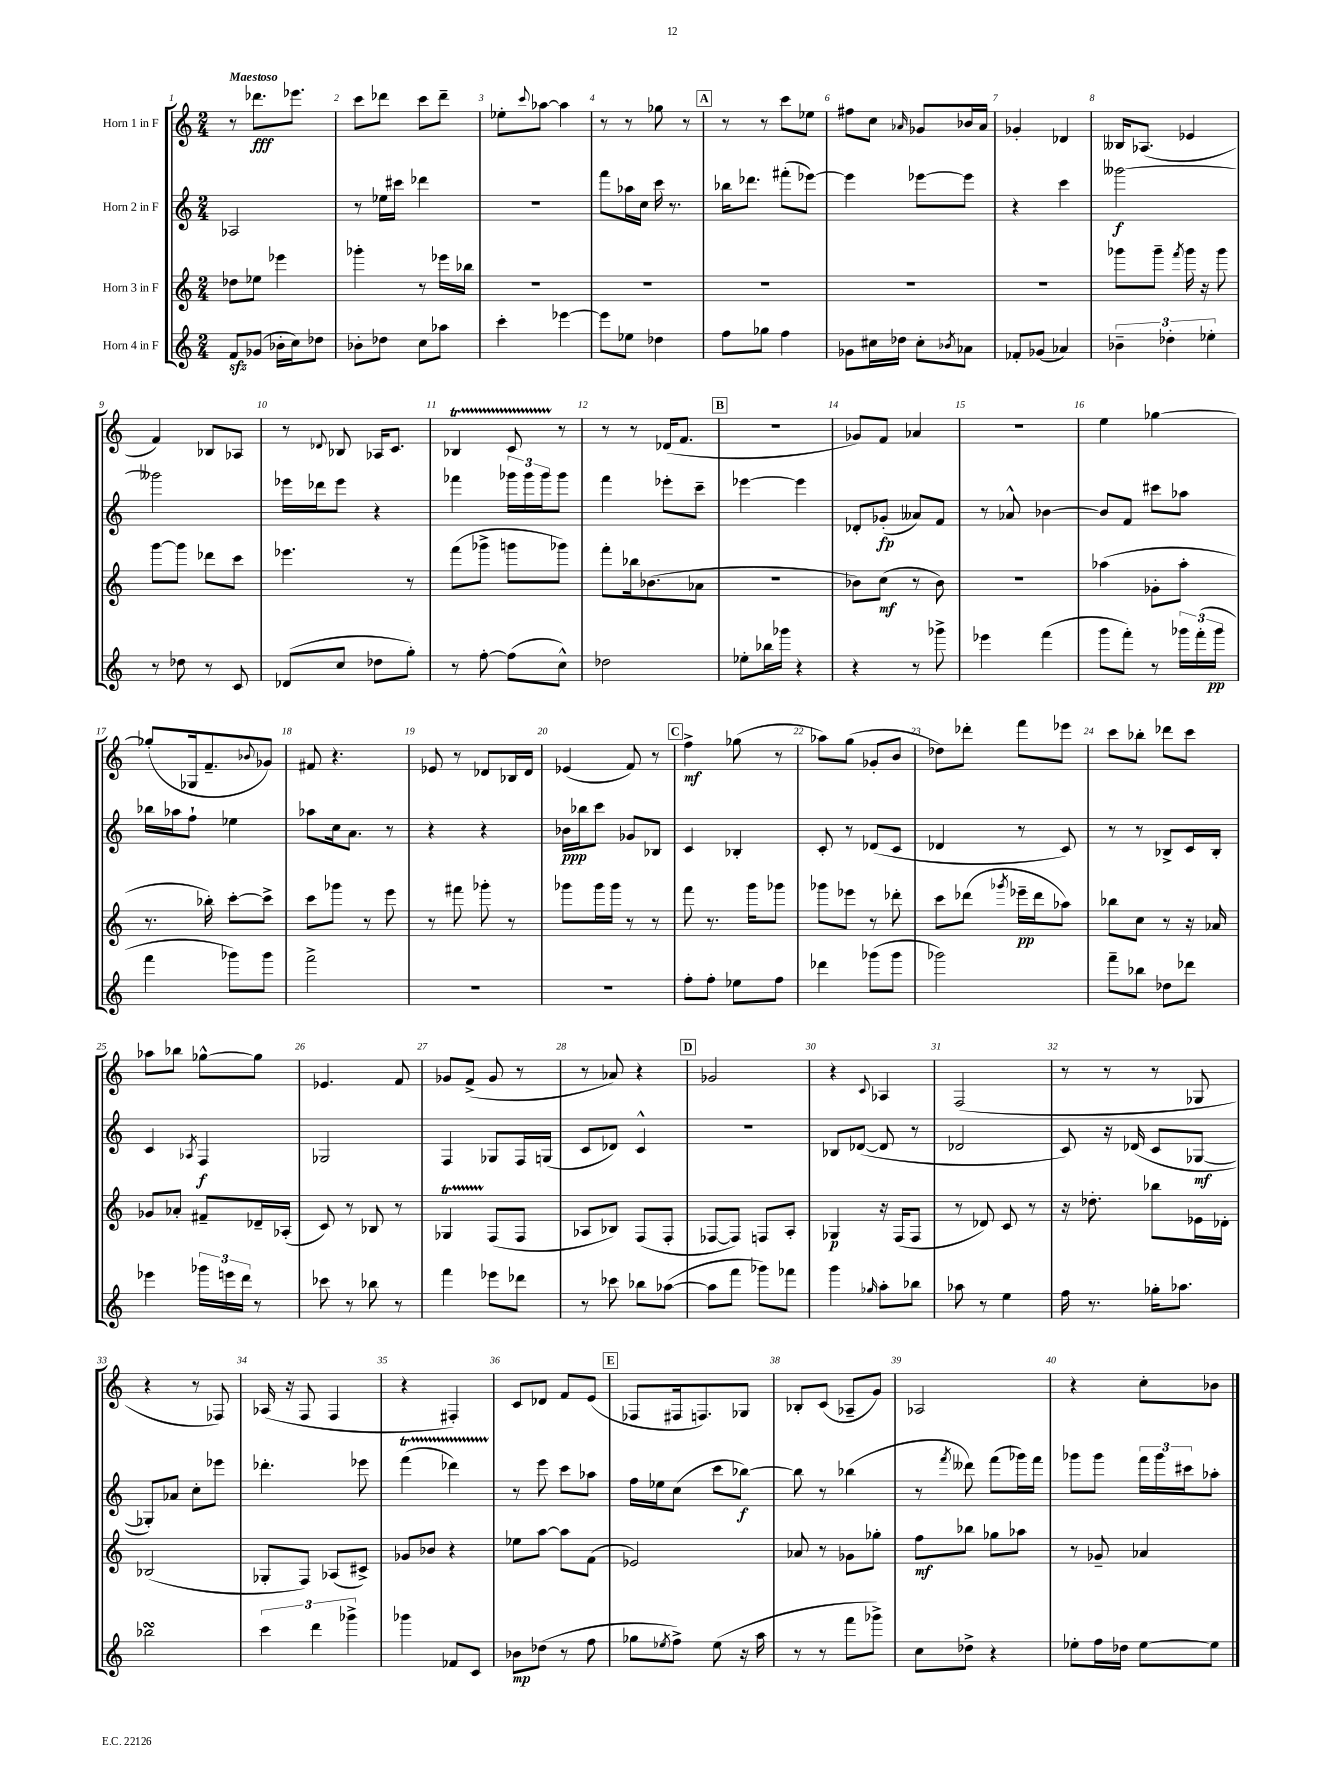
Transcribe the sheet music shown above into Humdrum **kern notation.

**kern	**dynam	**kern	**dynam	**kern	**dynam	**kern	**dynam
*part4	*part4	*part3	*part3	*part2	*part2	*part1	*part1
*staff4	*staff4	*staff3	*staff3	*staff2	*staff2	*staff1	*staff1
*I"Horn 4 in F	*	*I"Horn 3 in F	*	*I"Horn 2 in F	*	*I"Horn 1 in F	*
*clefG2	*	*clefG2	*	*clefG2	*	*clefG2	*
*k[]	*	*k[]	*	*k[]	*	*k[]	*
*M2/4	*	*M2/4	*	*M2/4	*	*M2/4	*
=1	=1	=1	=1	=1	=1	=1	=1
!	!	!	!	!	!	!LO:TX:a:B:t=Maestoso	!
8fzz/L	.	8dd-X\L	.	2A-X/	.	8r	.
(8g-X/J	.	8ee-X\J	.	.	.	8.ddd-X\L	fff
16b-X'\LL	.	4eee-X\	.	.	.	.	.
16cc\J)	.	.	.	.	.	8.eee-X\J	.
8dd-X\J	.	.	.	.	.	.	.
=2	=2	=2	=2	=2	=2	=2	=2
8b-X'\L	.	4ggg-X'\	.	8r	.	8ccc\L	.
8dd-X\J	.	.	.	16ee-X\LL	.	8ddd-X\J	.
.	.	.	.	16ccc#X\JJ	.	.	.
8cc\L	.	8r	.	4ddd-X\	.	8ccc\L	.
8aa-X\J	.	16eee-X\LL	.	.	.	8ddd-~\J	.
.	.	16bb-X\JJ	.	.	.	.	.
=3	=3	=3	=3	=3	=3	=3	=3
4ccc'\	.	2r	.	2r	.	8ee-X'\L	.
.	.	.	.	.	.	8qqccc/	.
.	.	.	.	.	.	[8aa-X\J	.
[4eee-X\	.	.	.	.	.	4aa-\]	.
=4	=4	=4	=4	=4	=4	=4	=4
8eee-\L]	.	2r	.	8fff\L	.	8r	.
8ee-X\J	.	.	.	16aa-X\L	.	8r	.
.	.	.	.	16cc\JJ	.	.	.
4dd-X\	.	.	.	16ccc\	.	8gg-X\	.
.	.	.	.	8.r	.	.	.
.	.	.	.	.	.	8r	.
!!LO:REH:place=s1:t=A
=5	=5	=5	=5	=5	=5	=5	=5
8ff\L	.	2r	.	16bb-X\KL	.	8r	.
.	.	.	.	8.ddd-X\J	.	.	.
8gg-X\J	.	.	.	.	.	8r	.
4ff\	.	.	.	(8fff#X'\L	.	8ccc\L	.
.	.	.	.	[8eee-X\J)	.	8ee-X\J	.
=6	=6	=6	=6	=6	=6	=6	=6
8g-X\L	.	2r	.	4eee-\]	.	8ff#X\L	.
16cc#X\L	.	.	.	.	.	8cc\J	.
16dd-X\JJ	.	.	.	.	.	.	.
.	.	.	.	.	.	16qqa-X/	.
8cc#'\L	.	.	.	[8eee-X\L	.	8g-X/L	.
8qb-X/	.	.	.	.	.	.	.
8a-X\J	.	.	.	8eee-\J]	.	16b-X/L	.
.	.	.	.	.	.	16a-/JJ	.
=7	=7	=7	=7	=7	=7	=7	=7
8f-X'/L	.	2r	.	4r	.	4g-X'/	.
(8g-X/J	.	.	.	.	.	.	.
4a-X/)	.	.	.	4ccc\	.	4d-X/	.
=8	=8	=8	=8	=8	=8	=8	=8
6b-X~\	.	8ggg-X\L	.	[2ggg--X\	f	16B--X/KL	.
.	.	.	.	.	.	(8.A-X/J	.
.	.	8ggg-~\J	.	.	.	.	.
6dd-X'\	.	.	.	.	.	.	.
.	.	8qfff/	.	.	.	.	.
.	.	16ggg-\	.	.	.	4e-X/	.
.	.	16r	.	.	.	.	.
6ee-X'\	.	.	.	.	.	.	.
.	.	8ggg-\	.	.	.	.	.
!!LO:LB:g=z
=9	=9	=9	=9	=9	=9	=9	=9
8r	.	[8ggg\L	.	2ggg--X\]	.	4f/)	.
8dd-X\	.	8ggg\J]	.	.	.	.	.
8r	.	8ddd-X\L	.	.	.	8B-X/L	.
8c/	.	8ccc\J	.	.	.	8A-X/J	.
=10	=10	=10	=10	=10	=10	=10	=10
(8d-X/L	.	4.eee-X\	.	16eee-X\LL	.	8r	.
.	.	.	.	16ddd-X\J	.	.	.
.	.	.	.	.	.	8qqd-X/	.
8cc/J	.	.	.	8eee-\J	.	8B-X/	.
8dd-X\L	.	.	.	4r	.	16A-X/KL	.
.	.	.	.	.	.	8.c/J	.
8gg'\J)	.	8r	.	.	.	.	.
=11	=11	=11	=11	=11	=11	=11	=11
8r	.	(8fff\L	.	4fff-X\	.	4B-XT/	.
[8ff'\	.	8ggg-X^\J	.	.	.	.	.
(8ff\L]	.	8gggn\L	.	24ggg-X\LL	.	8cTTT/	.
.	.	.	.	24ggg-\	.	.	.
.	.	.	.	24ggg-\J	.	.	.
8cc^^\J)	.	8ggg-X\J)	.	8ggg-\J	.	8r	.
=12	=12	=12	=12	=12	=12	=12	=12
2dd-X\	.	8fff'\L	.	4fff\	.	8r	.
.	.	16bb-X\k	.	.	.	8r	.
.	.	(8.b-X\	.	.	.	.	.
.	.	.	.	8eee-X'\L	.	(16d-X/KL	.
.	.	.	.	.	.	8.f/J	.
.	.	8a-X\J	.	8ccc~\J	.	.	.
!!LO:REH:place=s1:t=B
=13	=13	=13	=13	=13	=13	=13	=13
8ee-X'\L	.	2r	.	[4eee-X\	.	2r	.
16bb-X\L	.	.	.	.	.	.	.
16ggg-X\JJ	.	.	.	.	.	.	.
4r	.	.	.	4eee-\]	.	.	.
=14	=14	=14	=14	=14	=14	=14	=14
4r	.	8b-X\L)	.	8d-X'/L	.	8g-X/L)	.
.	.	(8cc\J	mf	(8g-X'/J	fp	8f/J	.
8r	.	8r	.	8a--X/L)	.	4a-X/	.
8ggg-X^\	.	8b-\)	.	8f/J	.	.	.
=15	=15	=15	=15	=15	=15	=15	=15
4eee-X\	.	2r	.	8r	.	2r	.
.	.	.	.	8a-X^^/	.	.	.
(4fff\	.	.	.	[4b-X\	.	.	.
=16	=16	=16	=16	=16	=16	=16	=16
8ggg\L	.	(4aa-X\	.	8b-/L]	.	4ee\	.
8fff'\J)	.	.	.	8f/J	.	.	.
8r	.	8g-X'\L	.	8ccc#X\L	.	[4gg-X\	.
24ggg-X\LL	.	8aa-'\J	.	8aa-X\J	.	.	.
(24fff'\	.	.	.	.	.	.	.
24ggg-\JJ	pp	.	.	.	.	.	.
!!LO:LB:g=z
=17	=17	=17	=17	=17	=17	=17	=17
4fff\	.	8.r	.	16bb-X\LL	.	(8gg-X'/L]	.
.	.	.	.	16aa-X\J	.	.	.
.	.	.	.	8ff`\J	.	16G-X/k	.
.	.	16bb-X'\)	.	.	.	8.f~/	.
8ggg-X\L)	.	[8ccc'\L	.	4ee-X\	.	.	.
.	.	.	.	.	.	8qqb-X/	.
8ggg-\J	.	8ccc^\J]	.	.	.	8g-X/J)	.
=18	=18	=18	=18	=18	=18	=18	=18
2fff^\	.	8ccc\L	.	8aa-X\L	.	8f#X/	.
.	.	8ggg-X\J	.	16cc\k	.	4.r	.
.	.	.	.	8.a\J	.	.	.
.	.	8r	.	.	.	.	.
.	.	8eee\	.	8r	.	.	.
=19	=19	=19	=19	=19	=19	=19	=19
2r	.	8r	.	4r	.	8e-X/	.
.	.	8fff#X\	.	.	.	8r	.
.	.	8ggg-X'\	.	4r	.	8d-X/L	.
.	.	8r	.	.	.	16B-X/L	.
.	.	.	.	.	.	16d-/JJ	.
=20	=20	=20	=20	=20	=20	=20	=20
2r	.	8ggg-X\L	.	16b-X\LL	ppp	(4e-X/	.
.	.	.	.	16bb-X\J	.	.	.
.	.	16ggg-\L	.	8ccc\J	.	.	.
.	.	16ggg-\JJ	.	.	.	.	.
.	.	8r	.	8g-X/L	.	8f/)	.
.	.	8r	.	8B-X/J	.	8r	.
!!LO:REH:place=s1:t=C
=21	=21	=21	=21	=21	=21	=21	=21
8ff'\L	.	8fff\	.	4c/	.	4ff^\	mf
8ff'\J	.	8.r	.	.	.	.	.
8ee-X\L	.	.	.	4B-X'/	.	(8gg-X\	.
.	.	16ggg\KL	.	.	.	.	.
8ff\J	.	8ggg-X\J	.	.	.	8r	.
=22	=22	=22	=22	=22	=22	=22	=22
4ddd-X\	.	8ggg-X\L	.	8c'/	.	8aa-X\L)	.
.	.	8eee-X\J	.	8r	.	(8gg\J	.
(8ggg-X\L	.	8r	.	(8d-X/L	.	8g-X'/L	.
8ggg-\J	.	8ddd-X'\	.	8c/J	.	8b/J	.
=23	=23	=23	=23	=23	=23	=23	=23
2ggg-X\)	.	8ccc\L	.	4d-X/	.	8dd-X\L)	.
.	.	(8ddd-X\J	.	.	.	8ddd-X'\J	.
.	.	8qggg-X/	.	.	.	.	.
.	.	16eee-X~\LL	pp	8r	.	8fff\L	.
.	.	16ddd-\J	.	.	.	.	.
.	.	8aa-X\J)	.	8c/)	.	8eee-X\J	.
=24	=24	=24	=24	=24	=24	=24	=24
8fff~\L	.	8bb-X\L	.	8r	.	8ccc\L	.
8bb-X\J	.	8cc\J	.	8r	.	8bb-X'\J	.
8dd-X\L	.	8r	.	8B-X^/L	.	8ddd-X\L	.
8ddd-X\J	.	16r	.	16c/L	.	8ccc\J	.
.	.	16a-X/	.	16B-'/JJ	.	.	.
!!LO:LB:g=z
=25	=25	=25	=25	=25	=25	=25	=25
4eee-X\	.	8g-X/L	.	4c/	.	8aa-X\L	.
.	.	8a-X'/J	.	.	.	8bb-X\J	.
.	.	.	.	8qA-X/	.	.	.
24ggg-X\LL	.	8f#X~/L	.	4F/	f	[8gg-X^^\L	.
24eeen\	.	.	.	.	.	.	.
24ddd\JJ	.	.	.	.	.	.	.
8r	.	16d-X~/L	.	.	.	8gg-\J]	.
.	.	(16A-X'/JJ	.	.	.	.	.
=26	=26	=26	=26	=26	=26	=26	=26
8ccc-X\	.	8c/)	.	2G-X/	.	4.e-X/	.
8r	.	8r	.	.	.	.	.
8bb-X\	.	8B-X/	.	.	.	.	.
8r	.	8r	.	.	.	8f/	.
=27	=27	=27	=27	=27	=27	=27	=27
4fff\	.	4G-XT/	.	4F/	.	8g-X/L	.
.	.	.	.	.	.	(8f^/J	.
8eee-X\L	.	(8F/L	.	8G-X/L	.	8g-/	.
8ddd-X\J	.	8F/J	.	16F/L	.	8r	.
.	.	.	.	(16Gn/JJ	.	.	.
=28	=28	=28	=28	=28	=28	=28	=28
8r	.	8A-X/L	.	8c/L	.	8r	.
8ccc-X\	.	8B-X/J)	.	8d-X/J)	.	8a-X/)	.
8bb-X\L	.	(8F/L	.	4c^^/	.	4r	.
([8aa-X\J	.	8F'/J	.	.	.	.	.
!!LO:REH:place=s1:t=D
=29	=29	=29	=29	=29	=29	=29	=29
8aa-\L]	.	[8F-X/L	.	2r	.	2g-X/	.
8fff\J	.	8F-/J])	.	.	.	.	.
8ggg-X\L)	.	8Fn/L	.	.	.	.	.
8fff-X\J	.	8A'/J	.	.	.	.	.
=30	=30	=30	=30	=30	=30	=30	=30
4ggg\	.	4G-X/	p	8B-X/L	.	4r	.
.	.	.	.	([8d-X/J	.	.	.
16qqgg-X/	.	.	.	.	.	8qqc/	.
8aa'\L	.	16r	.	8d-/]	.	4A-X/	.
.	.	(16F/KL	.	.	.	.	.
8bb-X\J	.	8F/J	.	8r	.	.	.
=31	=31	=31	=31	=31	=31	=31	=31
8aa-X\	.	8r	.	2d-X/	.	(2F/	.
8r	.	8d-X/)	.	.	.	.	.
4ee\	.	8c/	.	.	.	.	.
.	.	8r	.	.	.	.	.
=32	=32	=32	=32	=32	=32	=32	=32
16ff\	.	16r	.	8c/)	.	8r	.
8.r	.	8.dd-X'\	.	.	.	.	.
.	.	.	.	16r	.	8r	.
.	.	.	.	(16d-X/	.	.	.
16gg-X'\KL	.	8bb-X\L	.	8c/L	.	8r	.
8.aa-X\J	.	.	.	.	.	.	.
.	.	16e-X\L	.	[8G-X/J	mf	8G-X/	.
.	.	16d-X'\JJ	.	.	.	.	.
!!LO:LB:g=z
=33	=33	=33	=33	=33	=33	=33	=33
2bb-XsSSs\	.	(2B-X/	.	8G-X'/L])	.	4r	.
.	.	.	.	8a-X/J	.	.	.
.	.	.	.	8cc'\L	.	8r	.
.	.	.	.	8eee-X\J	.	8F-X/)	.
=34	=34	=34	=34	=34	=34	=34	=34
6ccc\	.	8G-X'/L	.	4.ddd-X'\	.	(16A-X/	.
.	.	.	.	.	.	16r	.
.	.	8F/J)	.	.	.	8F/	.
6ddd\	.	.	.	.	.	.	.
.	.	(8A-X/L	.	.	.	4F/	.
6ggg-X^\	.	.	.	.	.	.	.
.	.	8c#X^/J)	.	8eee-X\	.	.	.
=35	=35	=35	=35	=35	=35	=35	=35
4ggg-X\	.	8g-X/L	.	(4fffT\	.	4r	.
.	.	8b-X/J	.	.	.	.	.
8f-X/L	.	4r	.	4ddd-XTTT\)	.	4F#X'/)	.
8c/J	.	.	.	.	.	.	.
=36	=36	=36	=36	=36	=36	=36	=36
8b-X\L	mp	8ee-X\L	.	8r	.	8c/L	.
(8dd-X\J	.	[8aa\J	.	8eee\	.	8d-X/J	.
8r	.	8aa\L]	.	8ccc\L	.	8f/L	.
8ff\	.	(8f\J	.	8aa-X\J	.	(8e/J	.
!!LO:REH:place=s1:t=E
=37	=37	=37	=37	=37	=37	=37	=37
8gg-X\L	.	2e-X/)	.	16ff\LL	.	8F-X/L	.
.	.	.	.	16ee-X\J	.	.	.
8qee-X/	.	.	.	.	.	.	.
8ff^\J)	.	.	.	(8cc\J	.	16F#X/k	.
.	.	.	.	.	.	8.Fn/)	.
(8ee-\	.	.	.	8ccc\L	.	.	.
16r	.	.	.	[8bb-X\J)	f	8G-X/J	.
16aa\	.	.	.	.	.	.	.
=38	=38	=38	=38	=38	=38	=38	=38
8r	.	8a-X/	.	8bb-\]	.	8B-X'/L	.
8r	.	8r	.	8r	.	(8c/J	.
8fff\L	.	8g-X\L	.	(4bb-X\	.	8A-X~/L	.
8ggg-X^\J)	.	8gg-X'\J	.	.	.	8g/J)	.
=39	=39	=39	=39	=39	=39	=39	=39
8cc\L	.	8ff\L	mf	8r	.	2A-X/	.
.	.	.	.	8qfff/	.	.	.
8dd-X^\J	.	8bb-X\J	.	8ddd--X\)	.	.	.
4r	.	8gg-X\L	.	(8fff\L	.	.	.
.	.	8aa-X\J	.	16ggg-X\L)	.	.	.
.	.	.	.	16fff\JJ	.	.	.
=40	=40	=40	=40	=40	=40	=40	=40
8ee-X'\L	.	8r	.	8ggg-X\L	.	4r	.
16ff\L	.	8g-X~/	.	8ggg-\J	.	.	.
16dd-X\JJ	.	.	.	.	.	.	.
[8ee-\L	.	4a-X/	.	24fff\LL	.	8cc'\L	.
.	.	.	.	24ggg-\	.	.	.
.	.	.	.	24ccc#X\J	.	.	.
8ee-\J]	.	.	.	8aa-X'\J	.	8b-X\J	.
==	==	==	==	==	==	==	==
*-	*-	*-	*-	*-	*-	*-	*-
